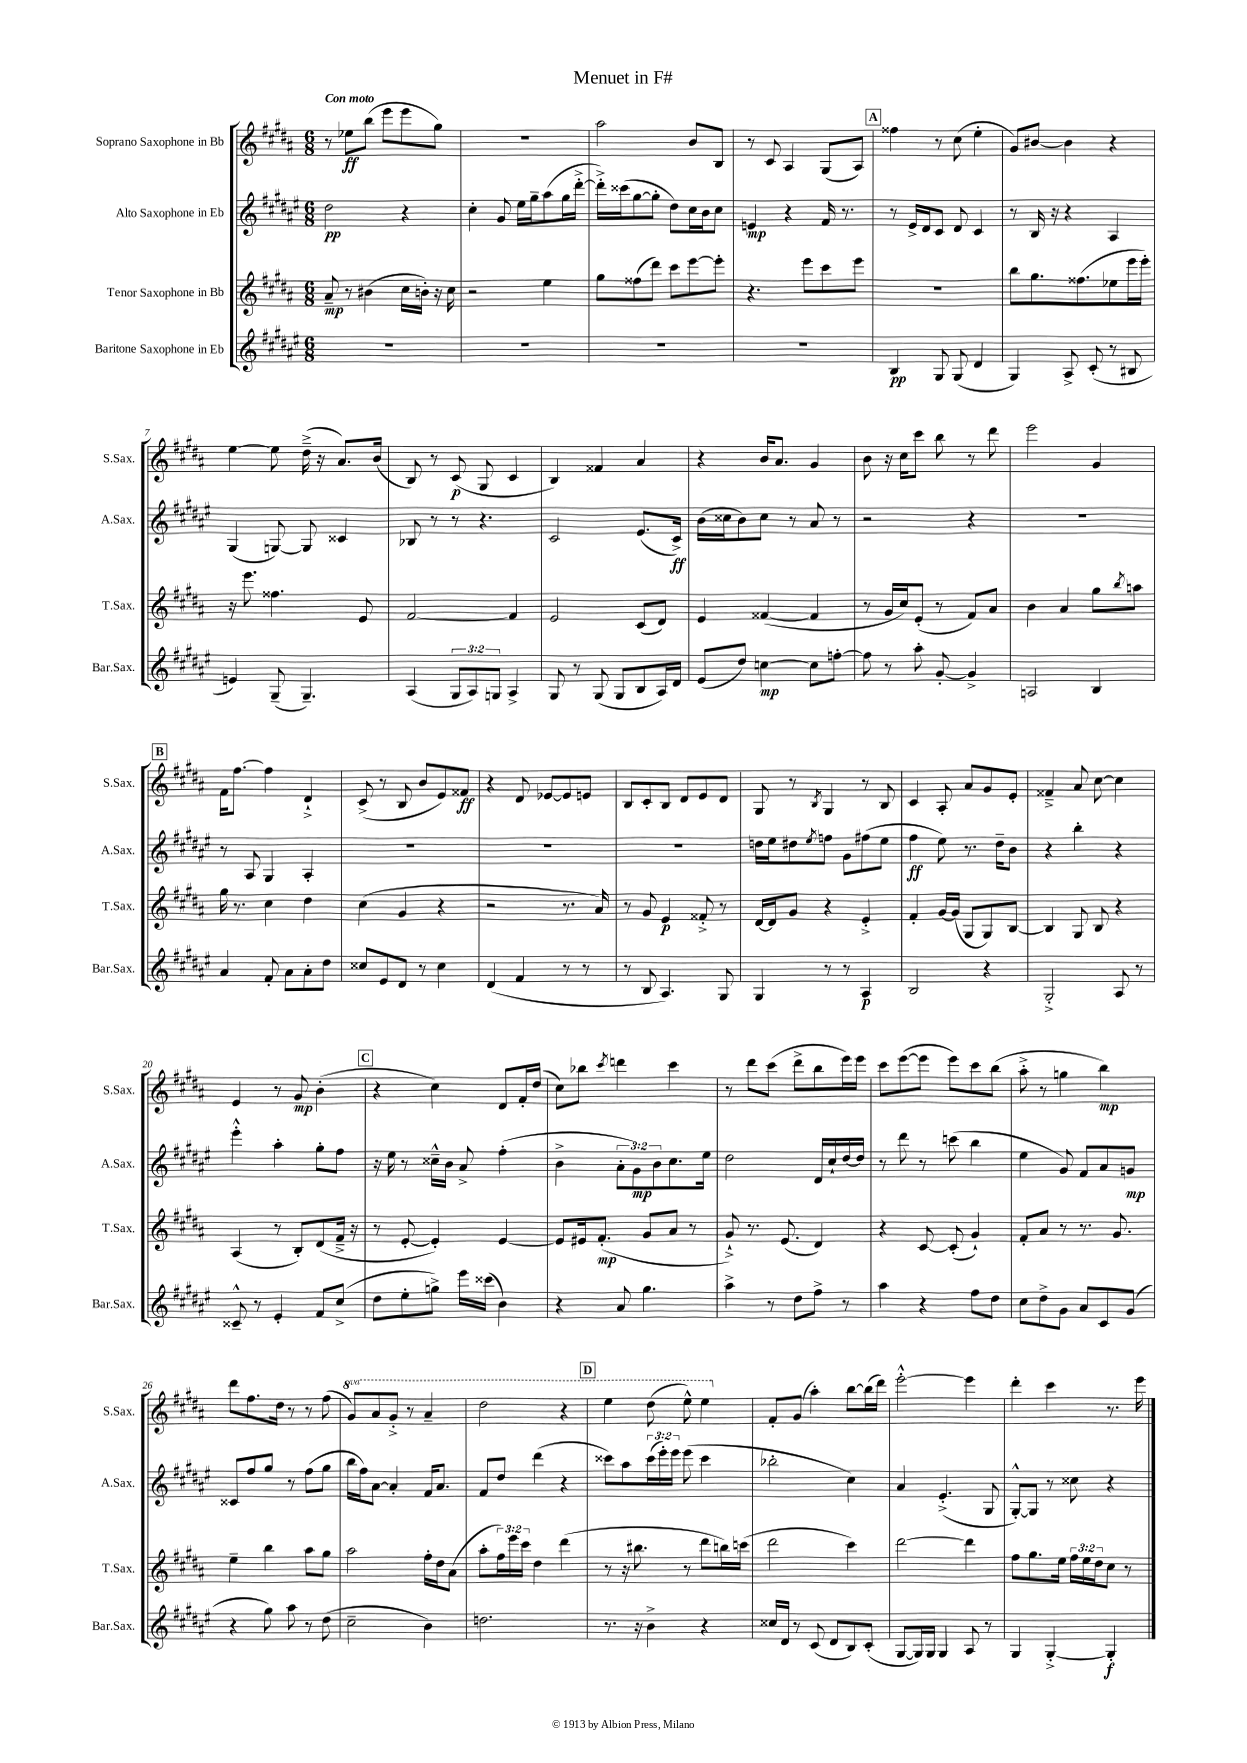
\header { title = "Menuet in F#" }
<<
\new StaffGroup <<
\new Staff = "s0" \with { instrumentName = "Soprano Saxophone in Bb" shortInstrumentName = "S.Sax." } {
    \clef treble \key b \major \numericTimeSignature \time 6/8 \set Staff.ottavationMarkups = #ottavation-simple-ordinals \tempo "Con moto"
    r8 ees''8\ff b''8( e'''8 e'''8 gis''8) |
    R2. |
    ais''2 b'8 b8 |
    r8 cis'8 ais4 gis8( ais8) |
    \mark \markup { \box "A" } fisis''4 r8 cis''8( e''4-. |
    gis'8) bis'8~ bis'4 r4 |
    e''4~ e''8 dis''16--->( r16 ais'8.) b'16( |
    b8) r8 cis'8\p( gis8 cis'4 |
    b4) fisis'4 ais'4 |
    r4 b'16 ais'8. gis'4 |
    b'8 r16 cis''16 cis'''8 b''8 r8 dis'''8 |
    e'''2 gis'4 |
    \mark \markup { \box "B" } fis'16 fis''8.~ fis''4 dis'4-!-> |
    cis'8->( r8 b8 b'8 e'8) fisis'8\ff |
    r4 dis'8 ees'8~ ees'8 e'8 |
    b8 cis'8-. b8 dis'8 e'8 dis'8 |
    gis8 r8 \acciaccatura { b8 } gis4 r8 b8 |
    cis'4 ais8-. ais'8 gis'8 e'8-. |
    fisis'4---> ais'8 cis''8~ cis''4 |
    e'4 r8 gis'8\mp b'4-.( |
    \mark \markup { \box "C" } r4 cis''4) dis'8 fis'16-. dis''16( |
    cis''8) bes''8 \acciaccatura { cis'''8 } d'''4 cis'''4 |
    r8 dis'''8 cis'''8( dis'''8-> b''8 e'''16) e'''16 |
    cis'''8 e'''8~( e'''8 e'''8) cis'''8 b''8( |
    ais''8-.-> r8 g''4 b''4\mp) |
    dis'''8 fis''8. dis''16 r8 r8 fis''8( |
    \ottava #1 gis''8) ais''8 gis''8-.-> r8 ais''4-- |
    dis'''2 r4 |
    \mark \markup { \box "D" } e'''4 dis'''8( e'''8-^) e'''4 \ottava #0 |
    fis'8-. gis'8( ais''4-.) b''8~ b''16( dis'''16) |
    e'''2~-.-^ e'''4 |
    dis'''4-. cis'''4 r8. e'''16 \bar "|." |
}
\new Staff = "s1" \with { instrumentName = "Alto Saxophone in Eb" shortInstrumentName = "A.Sax." } {
    \clef treble \key fis \major \numericTimeSignature \time 6/8 \override Staff.TupletNumber.text = #tuplet-number::calc-fraction-text
    dis''2\pp r4 |
    cis''4-. gis'8 eis''16 gis''16-- ais''8( gis''16 dis'''16~-.-> |
    dis'''16-.->) cisis'''16( gis''8~ gis''8-. dis''8) cis''16 b'16 cis''8 |
    e'4\mp r4 fis'16 r8. |
    \mark \markup { \box "A" } r8 eis'16-> dis'16 cis'8 dis'8 cis'4 |
    r8 b16 r16 r4 ais4 |
    gis4( g8~) g8 cisis'4 |
    bes8 r8 r8 r4. |
    cis'2 eis'8.( cis'16->\ff) |
    b'16( cisis''16 b'8) cisis''8 r8 ais'8 r8 |
    r2 r4 |
    r2. |
    \mark \markup { \box "B" } r8 ais8 gis4 ais4-. |
    R2. |
    R2. |
    R2. |
    d''16 eis''16 dis''8 \acciaccatura { eis''8 } f''8 gis'8 fis''8( eis''8 |
    fis''4\ff eis''8) r8. dis''16-- b'8 |
    r4 b''4-. r4 |
    eis'''4-.-^ ais''4-. gis''8-. fis''8 |
    \mark \markup { \box "C" } r16 eis''16 r8 cisis''16---^ b'16 ais'8-> fis''4-.( |
    b'4-> \tuplet 3/2 { ais'8-. gis'8\mp) b'8 } cis''8. eis''16 |
    dis''2 dis'16 cis''16-! dis''16~ dis''16 |
    r8 dis'''8 r8 c'''8( b''4 |
    eis''4 gis'8) fis'8 ais'8 g'8\mp |
    cisis'8 fis''8 gis''8 r8 fis''8( gis''8 |
    b''16 fis''16) ais'8~ ais'4-. fis'16 ais'8. |
    fis'8 dis''8 dis'''4( r4 |
    \mark \markup { \box "D" } cisis'''8) ais''8 \tuplet 3/2 { cisis'''16( eis'''16-.) eis'''16 } eis'''8( cisis'''4 |
    bes''2-. cis''4) |
    ais'4 eis'4.-.->( gis8 |
    gis8~-.-^) gis8 r8 cisis''8 r4 \bar "|." |
}
\new Staff = "s2" \with { instrumentName = "Tenor Saxophone in Bb" shortInstrumentName = "T.Sax." } {
    \clef treble \key b \major \numericTimeSignature \time 6/8 \override Staff.TupletNumber.text = #tuplet-number::calc-fraction-text
    ais'8--\mp r8 bis'4( cis''16 b'16-.) r16 cis''16 |
    r2 e''4 |
    gis''8 fisis''8( dis'''8) cis'''8 e'''8~ e'''8-. |
    r4. e'''8 cis'''8 e'''8 |
    \mark \markup { \box "A" } R2. |
    b''8 gis''8. fisis''8.( ees''8 e'''16 e'''16-.) |
    r16 e'''8. fisis''4. e'8 |
    fis'2~ fis'4 |
    e'2 cis'8( dis'8) |
    e'4 fisis'4~( fisis'4 |
    r8 gis'16 cis''16) e'8-.( r8 fis'8) ais'8 |
    b'4 ais'4 gis''8 \acciaccatura { b''8 } a''8 |
    \mark \markup { \box "B" } gis''16 r8. cis''4 dis''4 |
    cis''4( gis'4 r4 |
    r2 r8. ais'16) |
    r8 gis'8 e'4\p fisis'8-.-> r8 |
    dis'16~ dis'16 gis'8 r4 e'4-.-> |
    fis'4-. gis'16~ gis'16( gis8 gis8) b8~ |
    b4 gis8 b8 r4 |
    ais4( r8 b8-.) dis'8( fis'16---> r16 |
    \mark \markup { \box "C" } r8 e'8~-. e'4-.) e'4~ |
    e'8 eis'16 fis'8.-.\mp( gis'8 ais'8 r8 |
    gis'8-!->) r8. e'8.( dis'4) |
    r4 cis'8~ cis'8-.( gis'4-!) |
    fis'8-. ais'8 r8 r8. gis'8. |
    e''4-- b''4 ais''8 gis''8 |
    ais''2 fis''16-. dis''16 ais'8( |
    ais''8-. \tuplet 3/2 { fis''16) e'''16 cis'''16 } dis''4 dis'''4( |
    \mark \markup { \box "D" } r8 r16 bis''8. r8 dis'''8 b''16) c'''16( |
    dis'''2 cis'''4) |
    dis'''2~ dis'''4 |
    fis''8 gis''8. e''16 \tuplet 3/2 { fis''16 e''16 dis''16 } cis''8 r8 \bar "|." |
}
\new Staff = "s3" \with { instrumentName = "Baritone Saxophone in Eb" shortInstrumentName = "Bar.Sax." } {
    \clef treble \key fis \major \numericTimeSignature \time 6/8 \override Staff.TupletNumber.text = #tuplet-number::calc-fraction-text
    R2. |
    R2. |
    R2. |
    R2. |
    \mark \markup { \box "A" } b4\pp gis8 gis8( dis'4 |
    gis4) ais8-> cis'8-.( r8 bis8 |
    e'4) gis8--( gis4.--) |
    ais4( \tuplet 3/2 { gis8 ais8) g8 } ais4-> |
    gis8 r8 gis8( gis8 b8 ais16) dis'16 |
    eis'8( dis''8) c''4~\mp c''8 f''8~-. |
    f''8 r8 ais''8-. gis'8~-. gis'4-> |
    a2 b4 |
    \mark \markup { \box "B" } ais'4 fis'8-. ais'8 ais'8-. dis''8 |
    cisis''8 eis'8 dis'8 r8 cisis''4 |
    dis'4( fis'4 r8 r8 |
    r8 b8 ais4.) gis8 |
    gis4 r8 r8 ais4\p |
    b2 r4 |
    gis2-.-> ais8 r8 |
    cisis'8---^ r8 eis'4-. fis'8 cis''8->( |
    \mark \markup { \box "C" } dis''8 eis''8-. g''8->) eis'''16 cisis'''16( b'4) |
    r4 ais'8 gis''4. |
    ais''4-> r8 dis''8 fis''8-> r8 |
    ais''4 r4 fis''8 dis''8 |
    cis''8 dis''8-> gis'8 ais'8 cis'8 gis'8( |
    r4 gis''8) ais''8 r8 dis''8( |
    cis''2-- b'4) |
    d''2. |
    \mark \markup { \box "D" } r8. r16 b'4-> r4 |
    cisis''16 dis'16 r8 cis'8( dis'8 b8) cis'8-.( |
    gis8~ gis16) gis16 gis4 ais8 r8 |
    gis4 gis4~-.-> gis4-.\f \bar "|." |
}
>>
>>
